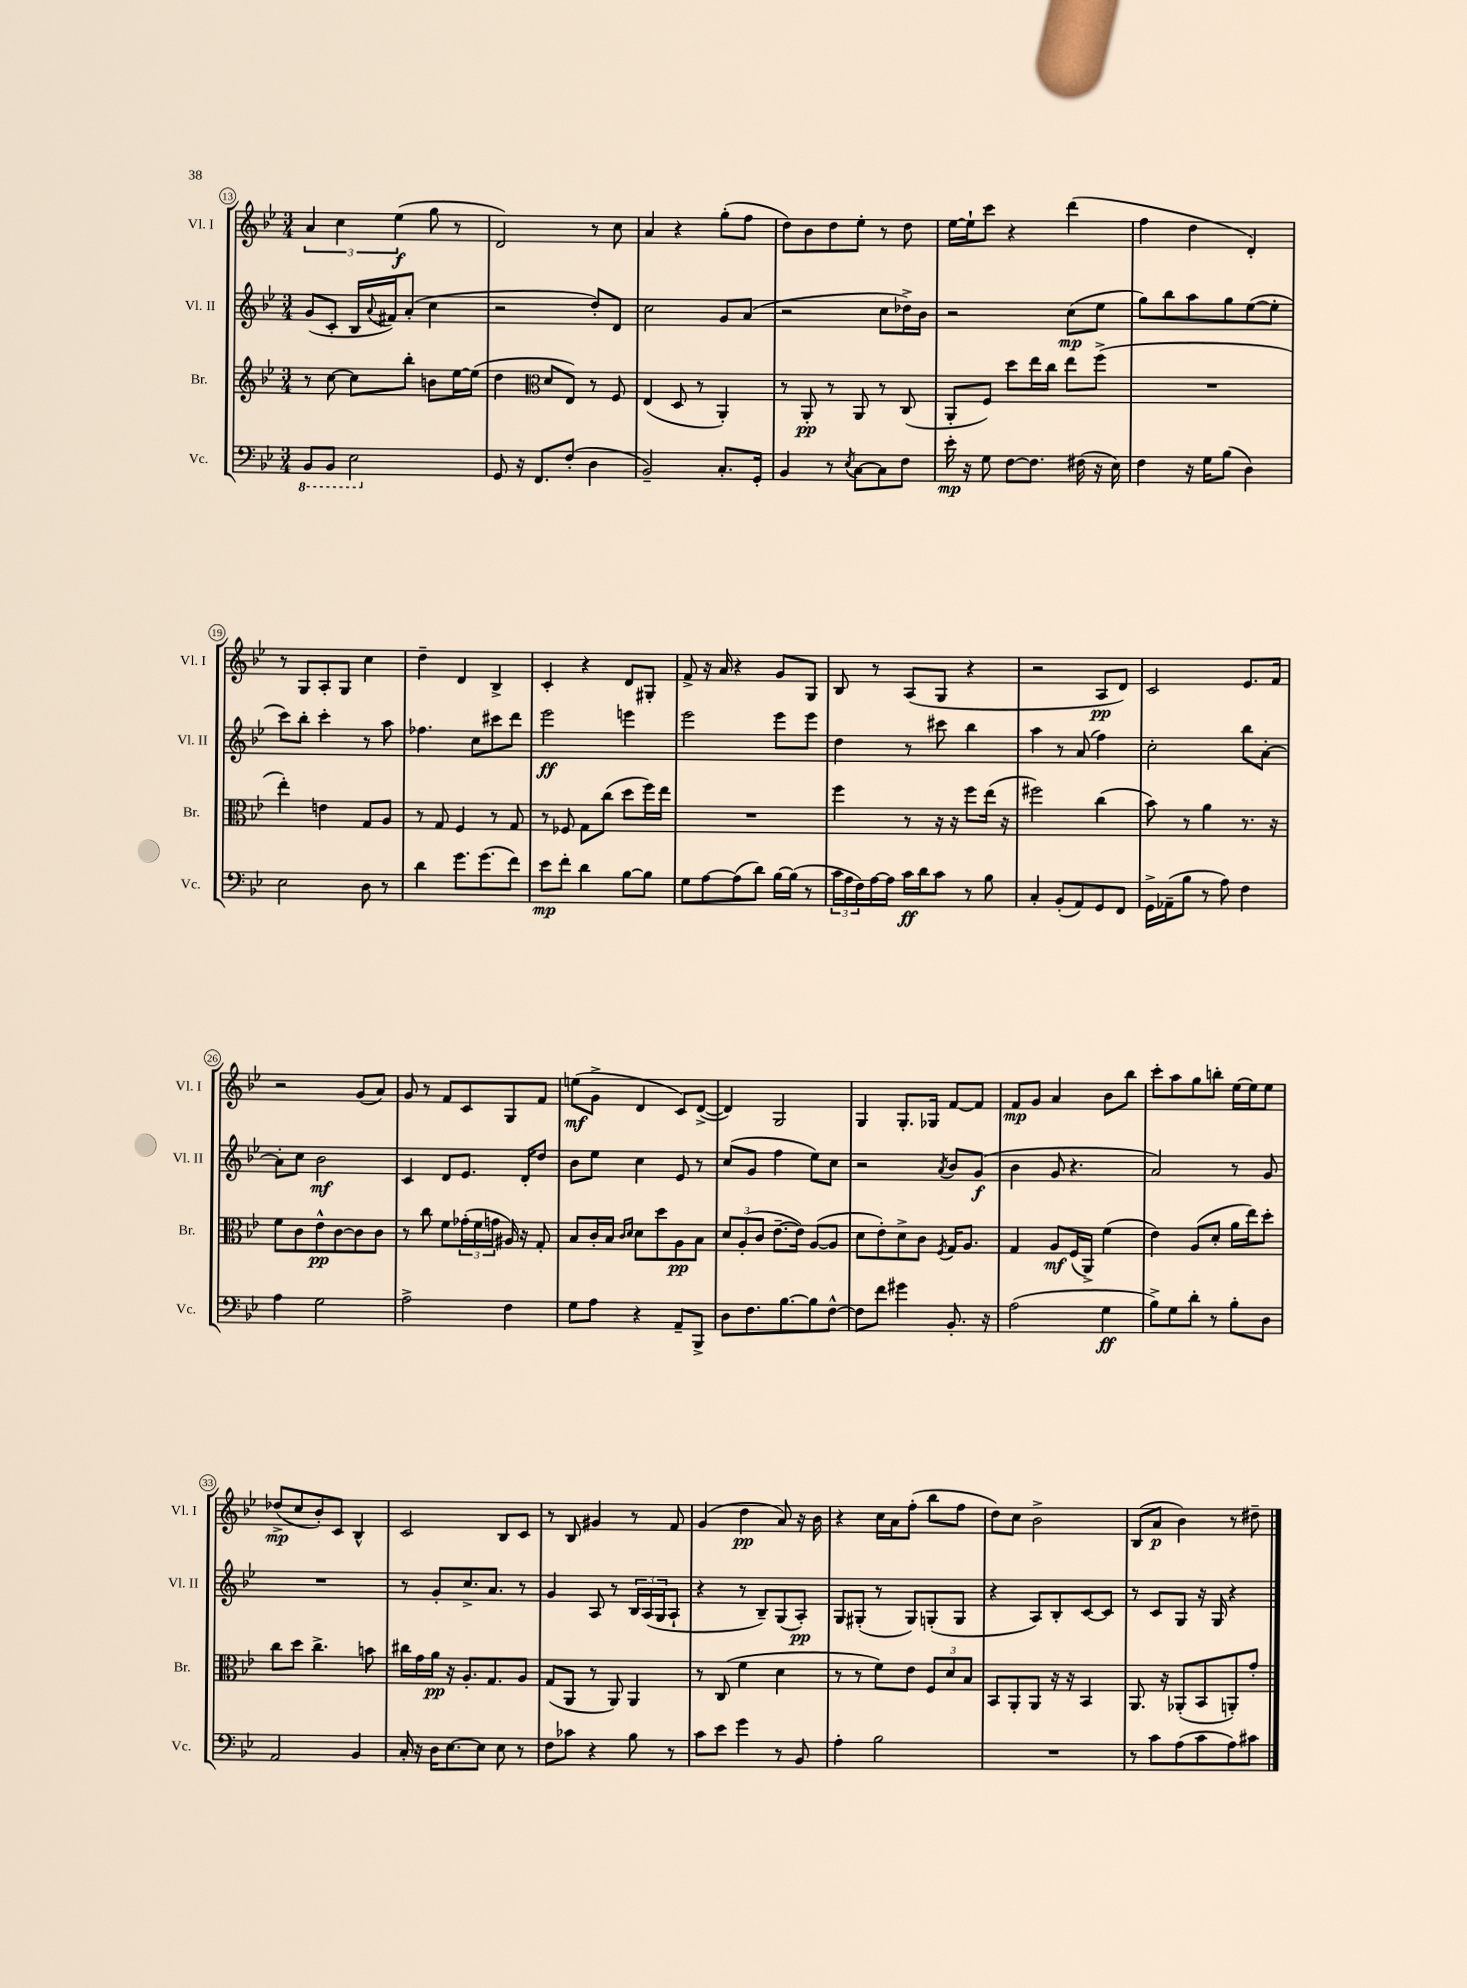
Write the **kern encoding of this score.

**kern	**kern	**kern	**kern
*staff4	*staff3	*staff2	*staff1
*clefF4	*clefG2	*clefG2	*clefG2
*k[b-e-]	*k[b-e-]	*k[b-e-]	*k[b-e-]
*M3/4	*M3/4	*M3/4	*M3/4
8BBB-/L	8r	(8g/L	6a/
8BBB-/J	[8cc\	8c'/J	.
.	.	.	6cc\
2EE-\	8cc\]L	16B-/LL	.
.	.	8qqa/	.
.	.	16f#/J)	.
.	.	.	(6ee-\
.	8bb-'\J	(8a'/J	.
.	8b\L	4cc\	8gg\
.	[16ee-\L	.	8r
.	(16ee-\]JJ	.	.
=	=	=	=
8GG/	4dd\	2r	2d/)
16r	.	.	.
8.FF/L	.	.	.
*	*clefC3	*	*
.	8d/L	.	.
(8F'/J	8E-/J)	.	.
4D\	8r	8dd'/L)	8r
.	8F/	8d/J	8cc\
=	=	=	=
2BB-~/)	(4E-/	2cc\	4a/
.	8D/	.	4r
.	8r	.	.
8.C'/L	4AA'/)	8g/L	(8gg'\L
.	.	(8a/J	8ff\J
16GG'/Jk	.	.	.
=	=	=	=
4BB-/	8r	2r	8dd\L)
.	8AA'/	.	8b-\
8r	8r	.	8dd\
8qE-/	.	.	.
[8C\L	8AA/	.	8ee-'\J
8C\]	8r	8cc\L	8r
8F\J	(8C/	16dd-^\L)	8dd\
.	.	16b-\JJ	.
=	=	=	=
16e-'\	8AA'/L	2r	[16ee-\LL
16r	.	.	16ee-`\]J
8G\	8F/J)	.	8ccc\J
[8F\L	8dd\L	.	4r
8.F\]J	16ee-\L	.	.
.	16cc\JJ	.	.
.	8ee-\L	(8cc\L	(4ddd\
(16F#\	.	.	.
16r	(8ff^\J	8ee-\J	.
16E-\)	.	.	.
=	=	=	=
4F\	2.r	8gg\L)	4ff\
.	.	8bb-\	.
16r	.	8aa\	4dd\
16G\LK	.	.	.
(8B-\J	.	8gg\	.
4D\)	.	([8ee-\	4d'/)
.	.	8ee-'\]J	.
=	=	=	=
2E-\	4ee-'\)	8ccc\L)	8r
.	.	8bb-'\J	8G/L
.	4e\	4ccc'\	8A'/
.	.	.	8G/J
8D\	8G/L	8r	4cc\
8r	8A/J	8aa\	.
=	=	=	=
4d\	8r	4.ff-\	4dd~\
.	8G/	.	.
8.g\L	4F/	.	4d/
.	.	8cc\L	.
(8.g\	.	.	.
.	8r	8ccc#\	4B-^/
8f\J)	8G/	8ddd\J	.
=	=	=	=
8e-\L	8r	2eee-\	4c'/
8f'\J	8F-/	.	.
4d\	8G\L	.	4r
.	(8cc\J	.	.
[8B-\L	8dd\L	4eee\	8d/L
8B-\]J	16ff\L)	.	8G#'/J
.	16ee-\JJ	.	.
=	=	=	=
8G\L	2.r	2eee-\	8f^/
[8A\	.	.	16r
.	.	.	16a/
(8A\]	.	.	4r
8d\J)	.	.	.
[16B-\LL	.	8eee-\L	8g/L
(16B-\]JJ	.	.	.
8r	.	8eee-\J	8G/J
=	=	=	=
24c\LL	4ff\	4dd\	8B-/
24A\	.	.	.
24F\)	.	.	.
[16A\	.	.	8r
16A\]JJ	.	.	.
16c\LL	8r	8r	(8A/L
16d\J	.	.	.
8c\J	16r	8ccc#\	8G/J
.	16r	.	.
8r	8ff\L	4bb-\	4r
8B-\	(16ee-\Jk	.	.
.	16r	.	.
=	=	=	=
4C'/	2ff#\)	4aa\	2r
(8BB-'/L	.	8r	.
8AA/)	.	(8a/	.
8GG/	(4cc\	4ff\)	8A/L
8FF/J	.	.	8d/J)
=	=	=	=
16GG^\LL	8b-\)	2cc'\	2c/
(16AA-~\J	.	.	.
8B-\J	8r	.	.
8r	4a\	.	.
8A\)	.	.	.
4F\	8.r	8bb-\L	8.e-/L
.	.	[8a'\J	.
.	16r	.	16f/Jk
=	=	=	=
4A\	8f\L	8a'\]L	2r
.	8c\	8cc\J	.
2G\	8e-^^\	2b-\	.
.	[8c\	.	.
.	8c\]	.	(8g/L
.	8c\J	.	8a/J)
=	=	=	=
2A^\	8r	4c/	8g/
.	8cc\	.	8r
.	8f\L	8d/L	8f/L
.	(24g-'\L	8.e-/J	8c/
.	24f\	.	.
.	24g\JJ	.	.
4F\	16A#/)	.	8G/
.	16r	16d'/LK	.
.	8G'/	8dd/J	8f/J
=	=	=	=
8G\L	8B-/L	8b-\L	(8ee\L
8A\J	16c'/L	8ee-\J	8g^\J
.	16B-/JJ	.	.
.	16qqc/LL	.	.
.	16qqd/JJ	.	.
4r	8d\L	4cc\	4d/
.	8dd\	.	.
8AA~/L	8A\	8e-/	8c/L)
8BBB-^/J	8B-\J	8r	([8d^/J
=	=	=	=
8D\L	12d/L	(8cc/L	4d/])
.	(12A'/	.	.
8.F\	.	8g/J	.
.	12c/J	.	.
.	[8.e-~\L	4ff\	2G/
[8.B-\	.	.	.
.	16e-\]Jk)	.	.
8B-\]	([8A/L	8ee-\L)	.
[8F^^\J	8A/]J	8cc\J	.
=	=	=	=
8F\]L	8d\L	2r	4G/
8f\J	8e-'\)	.	.
4g#\	8d^\	.	8.G'/L
.	8c\J	.	.
.	.	.	16G-/Jk
.	8qF/	8qa/	.
8.BB-'/	16G/LK	8b-/L	[8f/L
.	8.A/J	.	.
.	.	(8g/J	8f/]J
16r	.	.	.
=	=	=	=
(2A\	4G/	4b-\	8f/L
.	.	.	8g/J
.	8A/L	8g/	4a/
.	(16F/L	4.r	.
.	16AA^/JJ)	.	.
4G\	(4f\	.	8b-\L
.	.	.	8bb-\J
=	=	=	=
8B-^\L)	4e-\)	2a/)	8ccc'\L
8G\	.	.	8aa\
8d'\J	(8A/L	.	8gg\
8r	8d'/J	.	8bb'\J
8B-'\L	16a\LL	8r	[16ee-\LL
.	16ee-\J)	.	16ee-\]J
8D\J	8dd'\J	8g/	8ee-\J
=	=	=	=
2AA/	8cc\L	2.r	(8dd-^/L
.	8dd\J	.	8cc/
.	4.cc^\	.	8b-'/)
.	.	.	8c/J
4BB-/	.	.	4B-^^/
.	8b\	.	.
=	=	=	=
16C'/	16cc#\LL	8r	2c/
16r	16g\	.	.
16D\LK	16a\JJ	8g'/L	.
[8.E-\	16r	.	.
.	8.A'/L	8.cc^/	.
8E-\]J	.	.	.
.	8.G/	8.a/J	.
8E-\	.	.	8B-/L
8r	8A/J	8r	8c/J
=	=	=	=
8F\L	(8G/L	4g/	8r
8c-\J	8AA/J	.	8B-/
4r	8r	8A/	4g#/
.	8AA/)	8r	.
8B-\	4AA/	24B-/LL	8r
.	.	(24A/	.
.	.	24G/J	.
8r	.	8A`/J	8f/
=	=	=	=
8c\L	8r	4r	(4g/
8e-\J	(8C/	.	.
4g\	4f\	8r	4dd\
.	.	8B-~/L)	.
8r	4d\	(8G/	8a/)
8BB-/	.	8A'/J)	16r
.	.	.	16b-\
=	=	=	=
4A'\	8r	8G/L	4r
.	8r	(8G#'/J	.
2B-\	8f\L)	8r	16cc\LL
.	.	.	16a\J
.	8e-\J	8G#/L)	(8ff'\J
.	12F/L	(8G'/	8bb-\L
.	12d/	.	.
.	.	8G/J	8ff\J
.	12B-/J	.	.
=	=	=	=
2.r	8BB-/L	4r	8dd\L)
.	8AA'/	.	8cc\J
.	8AA/J	8A/L)	2b-^\
.	16r	8B-'/	.
.	16r	.	.
.	4BB-/	[8c/	.
.	.	8c/]J	.
=	=	=	=
8r	8.AA/	8r	(8B-/L
8c\L	.	8c/L	8a/J
.	16r	.	.
(8A\	(8AA-'/L	8G/J	4b-\)
8c\	8BB-/	16r	.
.	.	16G/	.
8A\)	8AA'/)	4r	8r
8c#\J	8g'/J	.	8dd#~\
==	==	==	==
*-	*-	*-	*-
